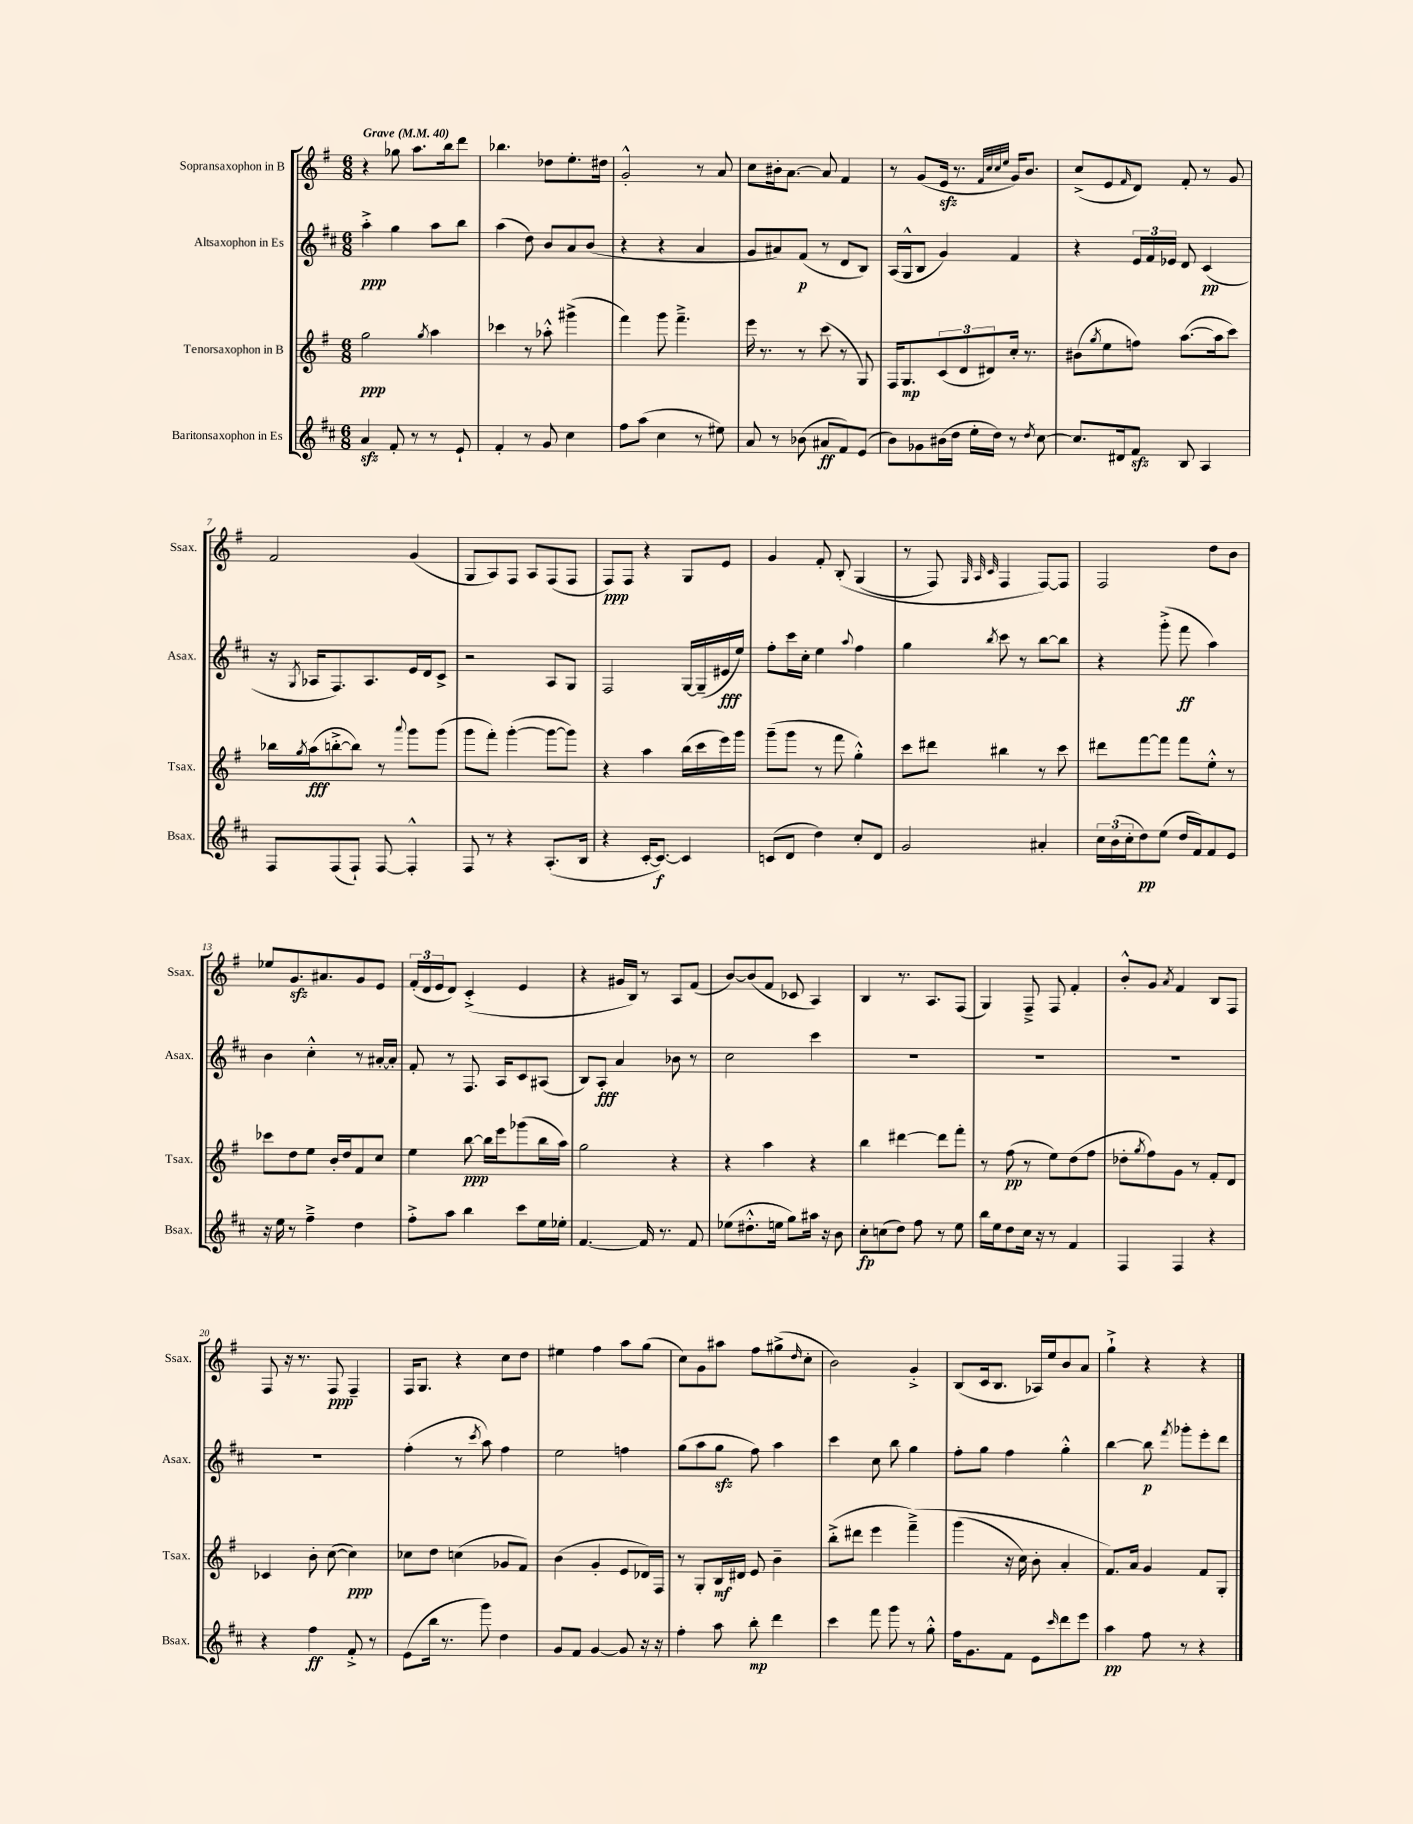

**kern	**kern	**kern	**kern
*staff4	*staff3	*staff2	*staff1
*clefG2	*clefG2	*clefG2	*clefG2
*k[f#c#]	*k[f#]	*k[f#c#]	*k[f#]
*M6/8	*M6/8	*M6/8	*M6/8
*MM40	*MM40	*MM40	*MM40
4a	2gg	4aa'^	4r
8f#'	.	4gg	8gg-
8r	.	.	8.aa
.	8qgg	.	.
8r	4aa	8aa	.
.	.	.	16bb
8e`	.	8bb	8ddd
=	=	=	=
4f#'	4ccc-	(4aa	4.bb-
8r	8r	8dd)	.
8g	8aa-'^^	8b	8dd-
4cc#	(4ggg#^	8a	8.ee'
.	.	(8b	.
.	.	.	16dd#
=	=	=	=
8ff#	4fff#)	4r	2g'^^
(8aa	.	.	.
4cc#	8ggg	4r	.
.	4.fff#~^	.	.
8r	.	4a	8r
8ee#)	.	.	8a
=	=	=	=
8a	16eee	8g	8cc
.	8.r	.	.
8r	.	8a#)	16b#'
.	.	.	[8.a
(8b-	8r	(8f#	.
8a#	(8ccc	8r	8a]
8f#)	8r	8d	4f#
(8e	8G)	8B)	.
=	=	=	=
8b)	16F#	(16A	8r
.	8.G	16G^^	.
8g-	.	8B	(8g
(16b#	(12c	4g)	16e
16dd	.	.	8.r
.	12d	.	.
16ee'	.	.	.
.	12d#)	.	.
16dd)	.	.	.
.	.	.	32qqf#
.	.	.	32qqcc
.	.	.	32qqcc
.	.	.	32qqee
8r	16cc'	4f#	16g)
.	8.r	.	8.b
8qdd	.	.	.
[8cc#	.	.	.
=	=	=	=
8.cc#]	(8b#	4r	(8cc^
.	8qgg	.	.
.	8ee	.	8e
16d#	.	.	.
.	.	.	16qqf#
8f#	8ff)	24e	8d)
.	.	24f#	.
.	.	24e-	.
8B	([8.aa	8d	8f#'
4A	.	(4c#	8r
.	16aa]	.	.
.	8ccc)	.	8g
=	=	=	=
8F#	16bb-	16r	2f#
.	8qgg	8qG	.
.	(16aa	16A-	.
(8F#	[8bb'^	8.F#)	.
8F#`)	8bb])	.	.
.	.	8.A-	.
[8F#	8r	.	.
.	8qqaaa	.	.
4F#'^^]	8ggg	16e	(4g
.	.	16d	.
.	(8ggg	8c#^	.
=	=	=	=
8F#	8ggg	2r	8G
8r	8fff#')	.	8A)
4r	([4ggg'	.	8F#
.	.	.	8A
(8.A'	8ggg_	8A	(8F#
.	8ggg])	8G	8F#
16B	.	.	.
=	=	=	=
4r	4r	2F#	8F#)
.	.	.	8F#
[16c#'	4aa	.	4r
8.c#_)	.	.	.
4c#]	(16bb	[16G	8G
.	16ccc	(16G~]	.
.	16eee)	16e#	8e
.	16ggg	16ee)	.
=	=	=	=
(8c	(8ggg~	8ff#'	4g
8d	8ggg	16ccc#	.
.	.	16cc#'	.
4dd)	8r	4ee	8f#'
.	8fff#	.	&(8B'
.	.	8qqaa	.
8cc#'	4gg'^^)	4ff#	(4G
8d	.	.	.
=	=	=	=
2g	8ccc	4gg	8r
.	8ddd#	.	8F#)
.	.	.	32qqG
.	.	.	32qqA
.	.	8qbb	32qqc
.	4bb#	8ccc#	4F#
.	.	8r	.
4a#'	8r	[8bb	[8F#&)
.	8ccc	8bb]	8F#]
=	=	=	=
24cc#	8ddd#	4r	2F#
(24b	.	.	.
24cc#'	.	.	.
8dd)	[8fff#	.	.
(8ee	8fff#]	(8ggg'^	.
16dd	8fff#	8fff#	.
16f#)	.	.	.
8f#	8ee'^^	4aa)	8dd
8e	8r	.	8b
=	=	=	=
16r	8ccc-	4b	8ee-
16ee	.	.	.
8r	8dd	.	8.g
4ff#~^	8ee	4cc#'^^	.
.	.	.	8.a#
.	16b'	.	.
.	16dd	.	.
4dd	8f#	8r	8g
.	8cc	[16a#'	8e
.	.	16a#']	.
=	=	=	=
8ff#'^	4ee	8f#'	(24f#'
.	.	.	24d
.	.	.	24e
8aa	.	8r	8d)
4bb	[8bb	8.F#	(4c'^
.	16bb]	.	.
.	16eee	16A	.
8ccc#	(8ggg-	8c#	4e
16ee	16bb	(8A#	.
16ee-'	16aa)	.	.
=	=	=	=
[4.f#	2gg	8B)	4r
.	.	8A'	.
.	.	4a	16g#
.	.	.	16B)
16f#]	.	.	8r
8.r	.	.	.
.	4r	8b-	8A
8f#	.	8r	(8f#
=	=	=	=
(8ee-	4r	2cc#	[8b)
8.dd#'^^	.	.	(8b]
.	4aa	.	8f#
16ee	.	.	.
8gg)	.	.	8c-
16aa#	4r	4ccc#	4A)
16r	.	.	.
8b	.	.	.
=	=	=	=
8cc#'	4bb	2.r	4B
(8cc	.	.	.
8dd)	[4ddd#	.	8.r
8ff#	.	.	.
.	.	.	8.A
8r	8ddd#]	.	.
8ee	8fff#'	.	(8F#
=	=	=	=
16bb	8r	2.r	4G)
16ee	.	.	.
8dd	(8ff#	.	.
16cc#	8r	.	8F#~^
16r	.	.	.
8r	8ee)	.	8F#
4f#	(8dd	.	4f#'
.	8ff#	.	.
=	=	=	=
4F#	8dd-'	2.r	8b'^^
.	8qgg	.	.
.	8ff#)	.	8g
.	.	.	8qa
4F#	8g	.	4f#
.	8r	.	.
4r	8f#'	.	8B
.	8d	.	8F#
=	=	=	=
4r	4c-	2.r	8F#
.	.	.	16r
.	.	.	8.r
4ff#	8b'	.	.
.	([8cc	.	8F#
8f#'^	4cc])	.	4F#~
8r	.	.	.
=	=	=	=
(8e	8cc-	(4ff#'	16F#
.	.	.	8.G
16bb	8dd	.	.
8.r	.	.	.
.	(4cc	8r	4r
.	.	8qccc#	.
8ggg)	.	8aa)	.
4dd	8g-	4ff#	8cc
.	8f#)	.	8dd
=	=	=	=
8g	(4b	2ee	4ee#
8f#	.	.	.
[4g	4g'	.	4ff#
8g]	8e	4ff	8aa
16r	16d-)	.	(8gg
16r	16F#	.	.
=	=	=	=
4ff#'	8r	(8gg	8cc)
.	8G'	8aa	8g
8aa	16B	8gg	8aa#
.	16d#	.	.
8bb'	8e	8ff#)	8ff#
4ddd	4b~	4aa	(8gg#^
.	.	.	16qqdd
.	.	.	8cc'
=	=	=	=
4ccc#	(8bb'^	4ccc#	2b)
.	8ddd#	.	.
8fff#	4eee	8cc#	.
8ggg	.	8bb	.
8r	&(4fff#~^)	4gg	4g'^
8gg'^^	.	.	.
=	=	=	=
16ff#	(4ggg	8ff#'	(8B
8.g	.	.	.
.	.	8gg	16c
.	.	.	8.B
8f#	16r	4ff#	.
.	16cc)	.	.
8e	8b'	.	16A-)
.	.	.	16ee
16qqccc#	.	.	.
8ddd	4a'	4gg'^^	8b
8eee	.	.	8a
=	=	=	=
4aa	8.f#&)	[4bb	4gg`^
.	16a	.	.
8ff#	4g	8bb]	4r
.	.	8qfff#	.
8r	.	8ggg-'	.
4r	8f#	8eee'	4r
.	8G'	8ddd	.
==	==	==	==
*-	*-	*-	*-
